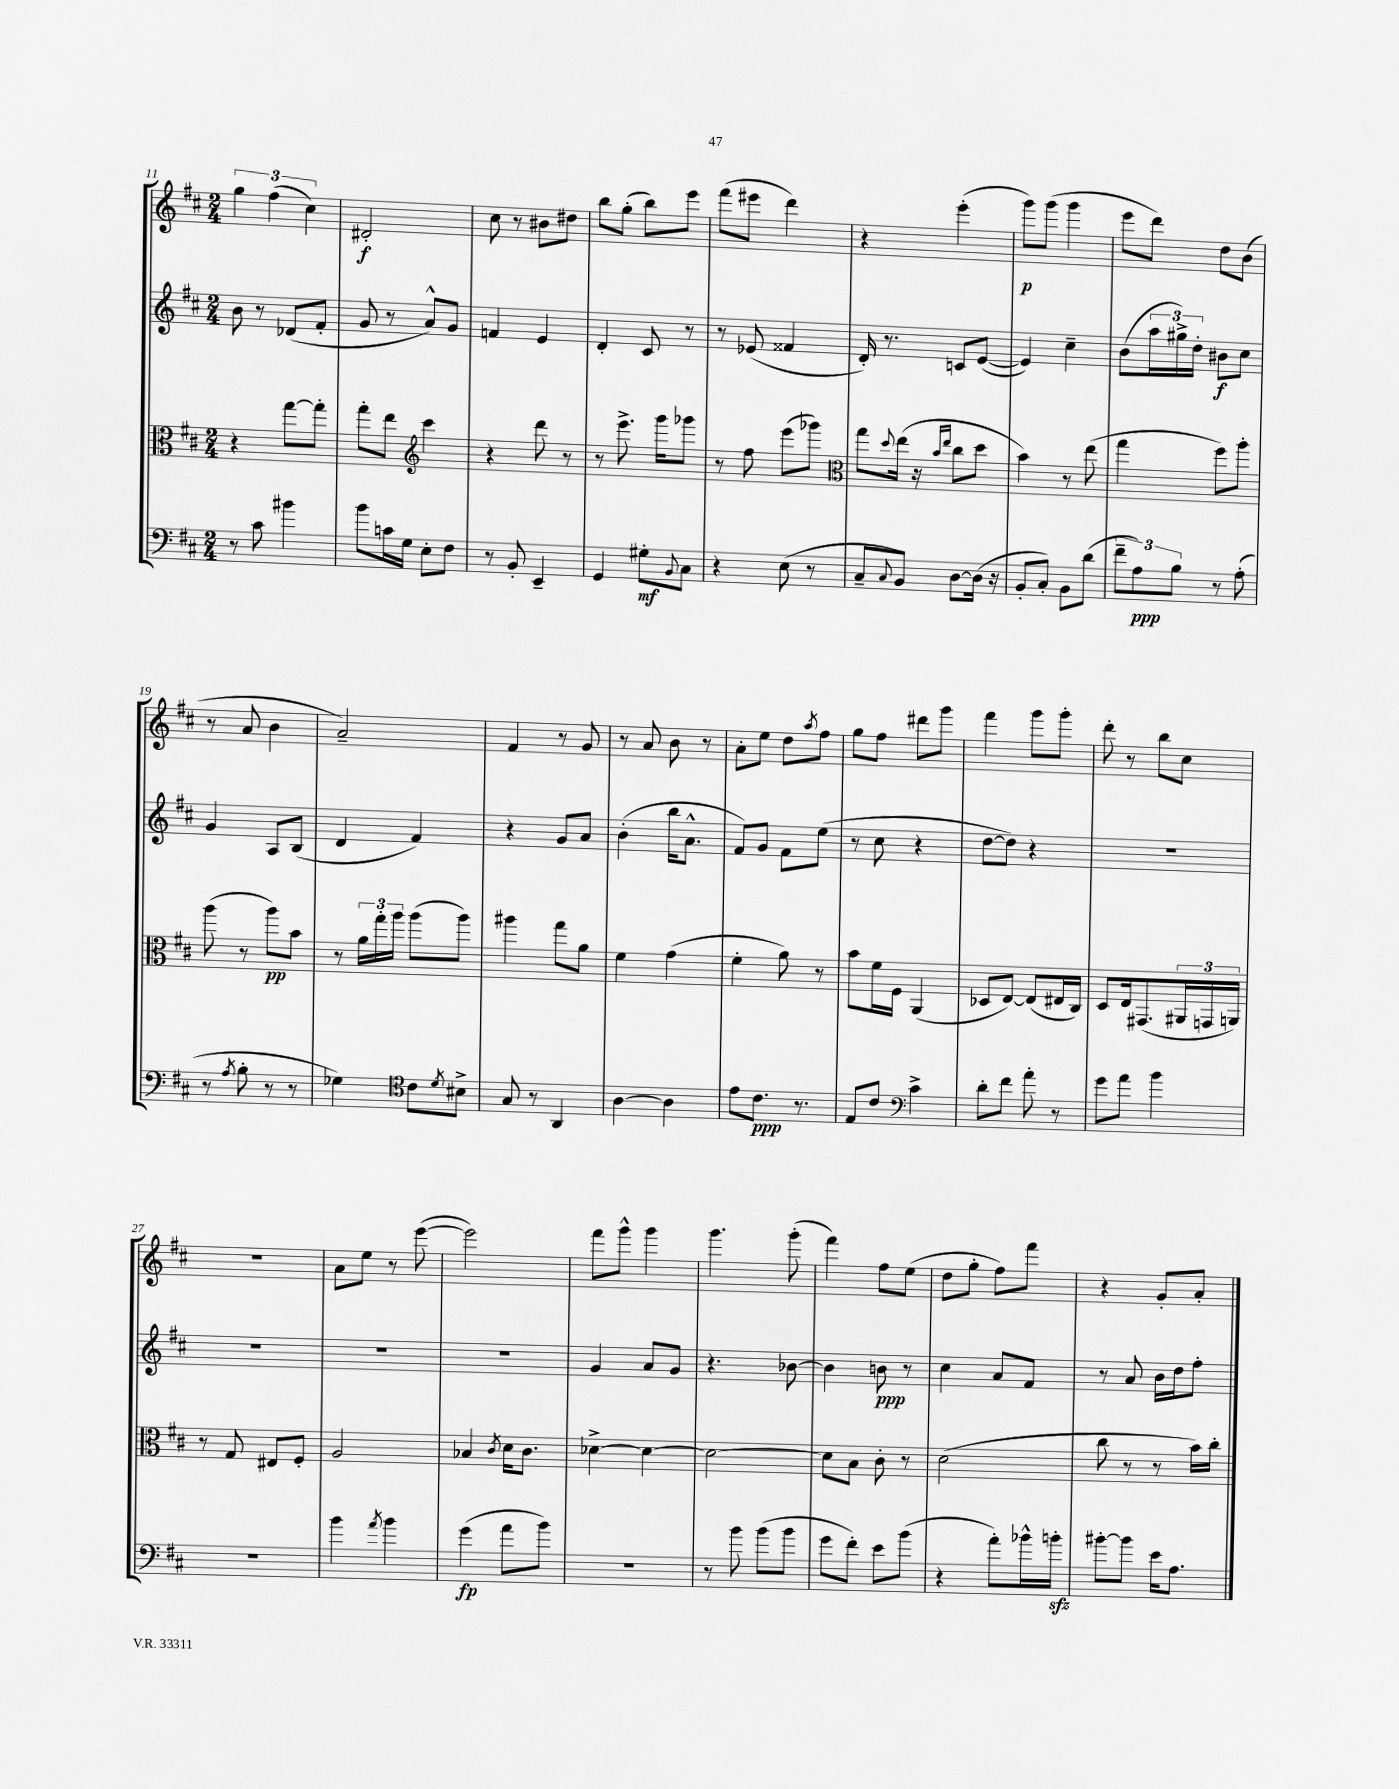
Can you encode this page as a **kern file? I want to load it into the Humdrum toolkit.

**kern	**dynam	**kern	**dynam	**kern	**dynam	**kern	**dynam
*part4	*part4	*part3	*part3	*part2	*part2	*part1	*part1
*staff4	*staff4	*staff3	*staff3	*staff2	*staff2	*staff1	*staff1
*clefF4	*	*clefC3	*	*clefG2	*	*clefG2	*
*k[f#c#]	*	*k[f#c#]	*	*k[f#c#]	*	*k[f#c#]	*
*M2/4	*	*M2/4	*	*M2/4	*	*M2/4	*
=11	=11	=11	=11	=11	=11	=11	=11
8r	.	4r	.	8b\	.	6gg\	.
8c#\	.	.	.	8r	.	.	.
.	.	.	.	.	.	(6ff#\	.
4b#X\	.	[8gg\L	.	(8d-X/L	.	.	.
.	.	.	.	.	.	6cc#\)	.
.	.	8gg'\J]	.	8f#'/J	.	.	.
=12	=12	=12	=12	=12	=12	=12	=12
8b\L	.	8gg'\L	.	8g/	.	2d#X'/	f
16cn\L	.	8ee\J	.	8r	.	.	.
16G\JJ	.	.	.	.	.	.	.
*	*	*clefG2	*	*	*	*	*
8E'\L	.	4ccc#\	.	8a^^/L)	.	.	.
8F#\J	.	.	.	8g/J	.	.	.
=13	=13	=13	=13	=13	=13	=13	=13
8r	.	4r	.	4fn/	.	8cc#\	.
8BB'/	.	.	.	.	.	8r	.
4EE~/	.	8ddd\	.	4e/	.	8b#X\L	.
.	.	8r	.	.	.	8dd#X\J	.
=14	=14	=14	=14	=14	=14	=14	=14
4GG/	.	8r	.	4d'/	.	8bb\L	.
.	.	8.eee^\	.	.	.	(8gg'\J	.
8G#X'\L	mf	.	.	8c#/	.	8bb\L)	.
.	.	16ggg\KL	.	.	.	.	.
8qqBB/	.	.	.	.	.	.	.
8C#\J	.	8ggg-X\J	.	8r	.	8eee\J	.
=15	=15	=15	=15	=15	=15	=15	=15
4r	.	8r	.	8r	.	(8fff#\L	.
.	.	8ff#\	.	(8e-X/	.	8eee#X\J	.
(8E\	.	(8eee\L	.	4f##X/	.	4ddd\)	.
8r	.	8ggg-X\J)	.	.	.	.	.
=16	=16	=16	=16	=16	=16	=16	=16
*	*	*clefC3	*	*	*	*	*
8C#~/L	.	8gg\L	.	16d'/)	.	4r	.
.	.	.	.	8.r	.	.	.
8qqC#/	.	8qqdd/	.	.	.	.	.
8BB/J)	.	(16ee\Jk	.	.	.	.	.
.	.	16r	.	.	.	.	.
.	.	16qqb/LL	.	.	.	.	.
.	.	16qqee/JJ	.	.	.	.	.
[8D\L	.	8cc#\L	.	8cn/L	.	(4eee'\	.
(16D\Jk]	.	8dd\J	.	([8e/J	.	.	.
16r	.	.	.	.	.	.	.
=17	=17	=17	=17	=17	=17	=17	=17
8BB'/L	.	4b\)	.	4e/])	.	8ggg\L)	p
8C#'/J)	.	.	.	.	.	(8ggg\J	.
8BB\L	.	8r	.	4cc#~\	.	4ggg\	.
(8d\J	.	(8ee\	.	.	.	.	.
=18	=18	=18	=18	=18	=18	=18	=18
12f#~\L	.	4gg\	.	(8b\L	.	8eee\L	.
12A\)	ppp	.	.	.	.	.	.
.	.	.	.	24aa\L	.	8ddd\J)	.
12B\J	.	.	.	24gg#X^\)	.	.	.
.	.	.	.	24dd'\JJ	.	.	.
8r	.	8ff#\L)	.	8b#X\L	f	8dd\L	.
(8A'\	.	8aa'\J	.	8cc#\J	.	(8b\J	.
!!LO:LB:g=z
=19	=19	=19	=19	=19	=19	=19	=19
8r	.	(8aa\	.	4g/	.	8r	.
8qA/	.	.	.	.	.	.	.
8B'\	.	8r	.	.	.	8a/	.
8r	.	8aa\L)	pp	8A/L	.	4b\	.
8r	.	8b\J	.	(8B/J	.	.	.
=20	=20	=20	=20	=20	=20	=20	=20
4G-X\)	.	8r	.	4d/	.	2a~/)	.
.	.	24a\LL	.	.	.	.	.
.	.	24gg'\	.	.	.	.	.
.	.	24aa\JJ	.	.	.	.	.
*clefC4	*	*	*	*	*	*	*
8c#\L	.	(8aa\L	.	4f#/)	.	.	.
8qd/	.	.	.	.	.	.	.
8B#X^\J	.	8aa\J)	.	.	.	.	.
=21	=21	=21	=21	=21	=21	=21	=21
8G/	.	4aa#X\	.	4r	.	4f#/	.
8r	.	.	.	.	.	.	.
4AA/	.	8gg\L	.	8g/L	.	8r	.
.	.	8a\J	.	8a/J	.	8g/	.
=22	=22	=22	=22	=22	=22	=22	=22
[4A\	.	4f#\	.	(4b'\	.	8r	.
.	.	.	.	.	.	8a/	.
4A\]	.	(4g\	.	16bb\KL	.	8b\	.
.	.	.	.	8.a^^\J	.	.	.
.	.	.	.	.	.	8r	.
=23	=23	=23	=23	=23	=23	=23	=23
8e\L	.	4f#'\	.	8f#/L)	.	8a'\L	.
8.c#\J	ppp	.	.	8g/J	.	8ee\J	.
.	.	8a\)	.	8f#\L	.	8dd\L	.
8.r	.	.	.	.	.	.	.
.	.	.	.	.	.	8qaa/	.
.	.	8r	.	(8ee\J	.	8ff#\J	.
=24	=24	=24	=24	=24	=24	=24	=24
8E/L	.	8b\L	.	8r	.	8gg\L	.
8c#/J	.	16f#\L	.	8cc#\	.	8ff#\J	.
.	.	16F#\JJ	.	.	.	.	.
*clefF4	*	*	*	*	*	*	*
4c#^\	.	(4AA/	.	4r	.	8ddd#X\L	.
.	.	.	.	.	.	8ggg\J	.
=25	=25	=25	=25	=25	=25	=25	=25
8d'\L	.	8D-X/L	.	[8dd\L	.	4fff#\	.
8f#\J	.	[8E/J)	.	8dd\J])	.	.	.
8a'\	.	(8E/L]	.	4r	.	8ggg\L	.
8r	.	16E#X/L	.	.	.	8ggg'\J	.
.	.	16C#/JJ)	.	.	.	.	.
=26	=26	=26	=26	=26	=26	=26	=26
8g\L	.	8D/L	.	2r	.	8ddd'\	.
8a\J	.	16E/k	.	.	.	8r	.
.	.	(8.GG#X/	.	.	.	.	.
4b\	.	.	.	.	.	8bb\L	.
.	.	24AA#X/L	.	.	.	8cc#\J	.
.	.	24GGn/	.	.	.	.	.
.	.	24AAn/JJ)	.	.	.	.	.
!!LO:LB:g=z
=27	=27	=27	=27	=27	=27	=27	=27
2r	.	8r	.	2r	.	2r	.
.	.	8G/	.	.	.	.	.
.	.	8E#X/L	.	.	.	.	.
.	.	8F#'/J	.	.	.	.	.
=28	=28	=28	=28	=28	=28	=28	=28
4b\	.	2A/	.	2r	.	8a\L	.
.	.	.	.	.	.	8ee\J	.
8qa/	.	.	.	.	.	.	.
4b\	.	.	.	.	.	8r	.
.	.	.	.	.	.	([8eee\	.
=29	=29	=29	=29	=29	=29	=29	=29
(4g\	fp	4B-X/	.	2r	.	2eee\])	.
.	.	8qc#/	.	.	.	.	.
8a\L	.	16d\KL	.	.	.	.	.
.	.	8.c#\J	.	.	.	.	.
8b\J)	.	.	.	.	.	.	.
=30	=30	=30	=30	=30	=30	=30	=30
2r	.	[4d-X^\	.	4g/	.	8fff#\L	.
.	.	.	.	.	.	8ggg^^\J	.
.	.	4d-\_	.	8a/L	.	4ggg\	.
.	.	.	.	8g/J	.	.	.
=31	=31	=31	=31	=31	=31	=31	=31
8r	.	2d-\_	.	4.r	.	4.ggg\	.
8b\	.	.	.	.	.	.	.
(8b\L	.	.	.	.	.	.	.
8b\J	.	.	.	[8b-X\	.	(8ggg'\	.
=32	=32	=32	=32	=32	=32	=32	=32
8g\L	.	8d-\L]	.	4b-\]	.	4fff#\)	.
8f#'\J)	.	8B\J	.	.	.	.	.
8e\L	.	8c#'\	.	8bn\	ppp	8ff#\L	.
(8b\J	.	8r	.	8r	.	(8ee\J	.
=33	=33	=33	=33	=33	=33	=33	=33
4r	.	(2d\	.	4cc#\	.	8dd\L	.
.	.	.	.	.	.	8gg'\J	.
8a'\L)	.	.	.	8a/L	.	8ff#\L)	.
16b-X^^\L	.	.	.	8f#/J	.	8fff#\J	.
16bnzz'\JJ	.	.	.	.	.	.	.
=34	=34	=34	=34	=34	=34	=34	=34
[8b#X'\L	.	8cc#\	.	8r	.	4r	.
8b#\J]	.	8r	.	8a/	.	.	.
16e\KL	.	8r	.	16b\LL	.	8g'/L	.
8.A\J	.	.	.	16dd\J	.	.	.
.	.	16b\LL)	.	8ff#'\J	.	8a'/J	.
.	.	16cc#'\JJ	.	.	.	.	.
==	==	==	==	==	==	==	==
*-	*-	*-	*-	*-	*-	*-	*-
